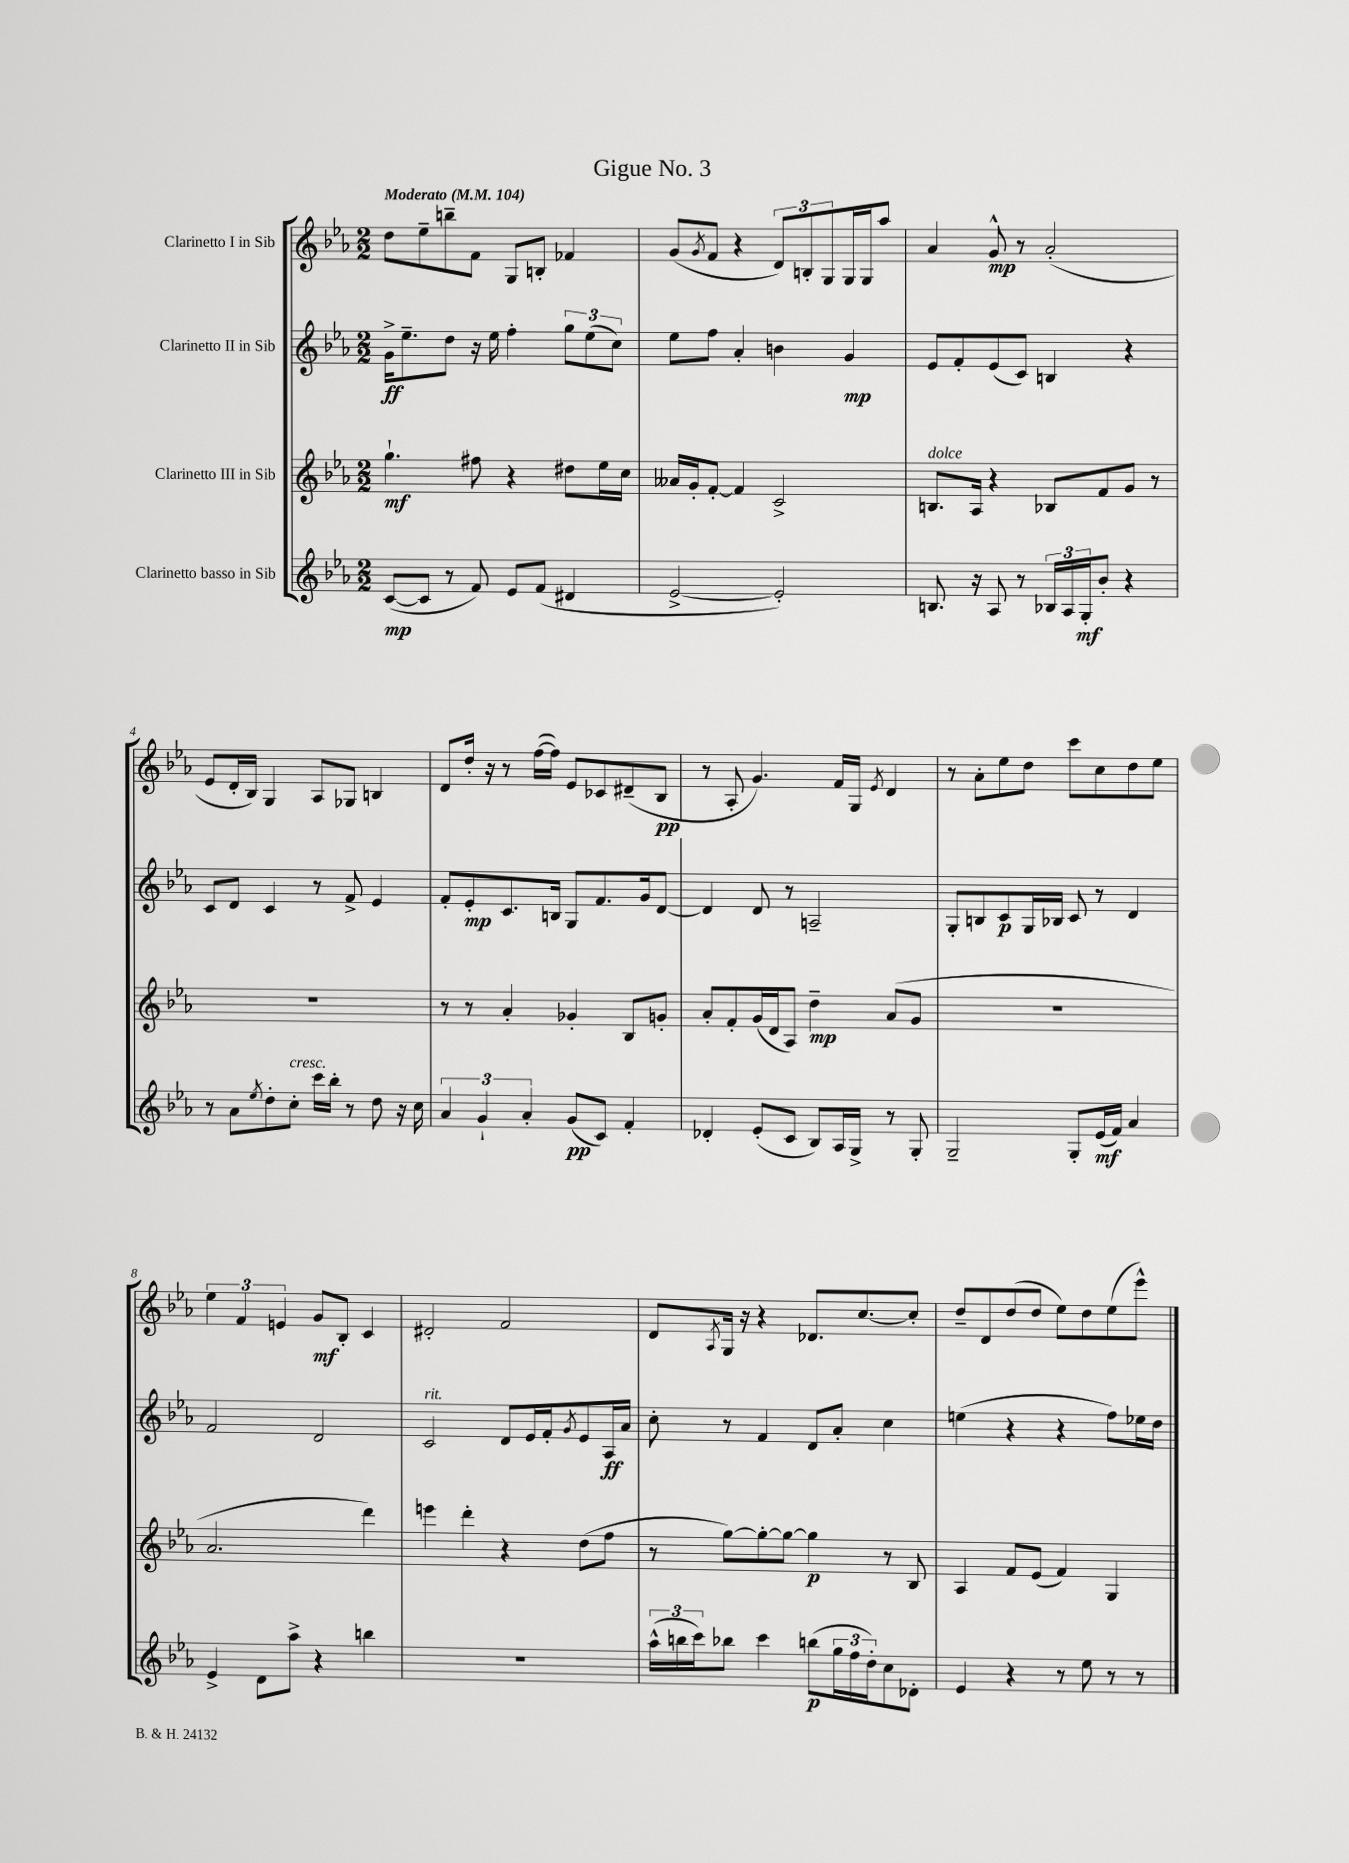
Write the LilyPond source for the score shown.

\header { title = "Gigue No. 3" }
<<
\new StaffGroup <<
\new Staff = "s0" \with { instrumentName = "Clarinetto I in Sib" } {
    \clef treble \key ees \major \numericTimeSignature \time 2/2 \tempo "Moderato" 4 = 104
    d''8 ees''8-- b''8-- f'8 g8 b8-. fes'4 |
    g'8( \acciaccatura { g'8 } f'8 r4 \tuplet 3/2 { d'8) b8-. g8 } g16 g16 aes''8 |
    aes'4 g'8-^\mp r8 aes'2-.( |
    ees'8 d'16-. bes16) g4 aes8 ges8 b4 |
    d'8 d''16-. r16 r8 f''16~( f''16) ees'8 ces'8 dis'8--( bes8\pp |
    r8 aes8-. g'4.) f'16 g16 \acciaccatura { ees'8 } d'4 |
    r8 aes'8-. ees''8 d''8 c'''8 c''8 d''8 ees''8 |
    \tuplet 3/2 { ees''4 f'4 e'4 } g'8\mf bes8-. c'4 |
    dis'2-. f'2 |
    d'8 \acciaccatura { aes8 } g16 r16 r4 des'8. c''8.~ c''8-. |
    d''8-- d'8 d''8( d''8 ees''8) d''8 ees''8( ees'''8-^) \bar "|." |
}
\new Staff = "s1" \with { instrumentName = "Clarinetto II in Sib" } {
    \clef treble \key ees \major \numericTimeSignature \time 2/2
    g'16->\ff ees''8.-- d''8 r16 ees''16 f''4-. \tuplet 3/2 { g''8 ees''8( c''8) } |
    ees''8 f''8 aes'4-. b'4 g'4\mp |
    ees'8 f'8-. ees'8( c'8) b4 r4 |
    c'8 d'8 c'4 r8 f'8-> ees'4 |
    f'8-. ees'8-.\mp c'8. b16 g8 f'8. g'16 d'8~ |
    d'4 d'8 r8 a2-- |
    g8-. b8 c'8\p g16 bes16 c'8 r8 d'4 |
    f'2 d'2 |
    c'2^\markup { \italic "rit." } d'8 ees'16 f'16-. \acciaccatura { g'8 } ees'8 aes16\ff aes'16 |
    c''8-. r8 f'4 d'8 aes'8-. c''4 |
    e''4( r4 r4 f''8) ees''16 d''16 \bar "|." |
}
\new Staff = "s2" \with { instrumentName = "Clarinetto III in Sib" } {
    \clef treble \key ees \major \numericTimeSignature \time 2/2
    g''4.-!\mf fis''8 r4 dis''8 ees''16 c''16 |
    aeses'16 g'16-. f'8~-. f'4 c'2-> |
    b8.^\markup { \italic "dolce" } aes16 r4 bes8 f'8 g'8 r8 |
    R1 |
    r8 r8 aes'4-. ges'4-. bes8 g'8-. |
    aes'8-. f'8-. g'16( d'16 aes8) d''4--\mp aes'8( g'8 |
    R1 |
    aes'2. d'''4) |
    e'''4 d'''4-. r4 d''8( f''8 |
    r8 g''8~) g''8~-. g''8~ g''4\p r8 bes8 |
    aes4 f'8 ees'8( f'4) g4 \bar "|." |
}
\new Staff = "s3" \with { instrumentName = "Clarinetto basso in Sib" } {
    \clef treble \key ees \major \numericTimeSignature \time 2/2
    c'8~\mp( c'8 r8 f'8) ees'8 f'8( dis'4 |
    ees'2~-> ees'2-.) |
    b8. r16 aes8 r8 \tuplet 3/2 { bes16 aes16 g16-.\mf } bes'8-. r4 |
    r8 aes'8 \acciaccatura { ees''8 } d''8-. c''8-.^\markup { \italic "cresc." } c'''16 bes''16-. r8 d''8 r16 c''16 |
    \tuplet 3/2 { aes'4 g'4-! aes'4-. } g'8\pp( c'8) f'4-. |
    des'4-. ees'8-.( c'8 bes8) aes16 g16-> r8 g8-. |
    g2-- g8-. ees'16\mf( f'16) aes'4 |
    ees'4-> d'8 aes''8-> r4 b''4 |
    R1 |
    \tuplet 3/2 { aes''16-^( b''16 c'''16) } bes''8 c'''4 b''8\p( \tuplet 3/2 { g''16 f''16 d''16-.) } c''8 des'8-. |
    ees'4 r4 r8 ees''8 r8 r8 \bar "|." |
}
>>
>>
